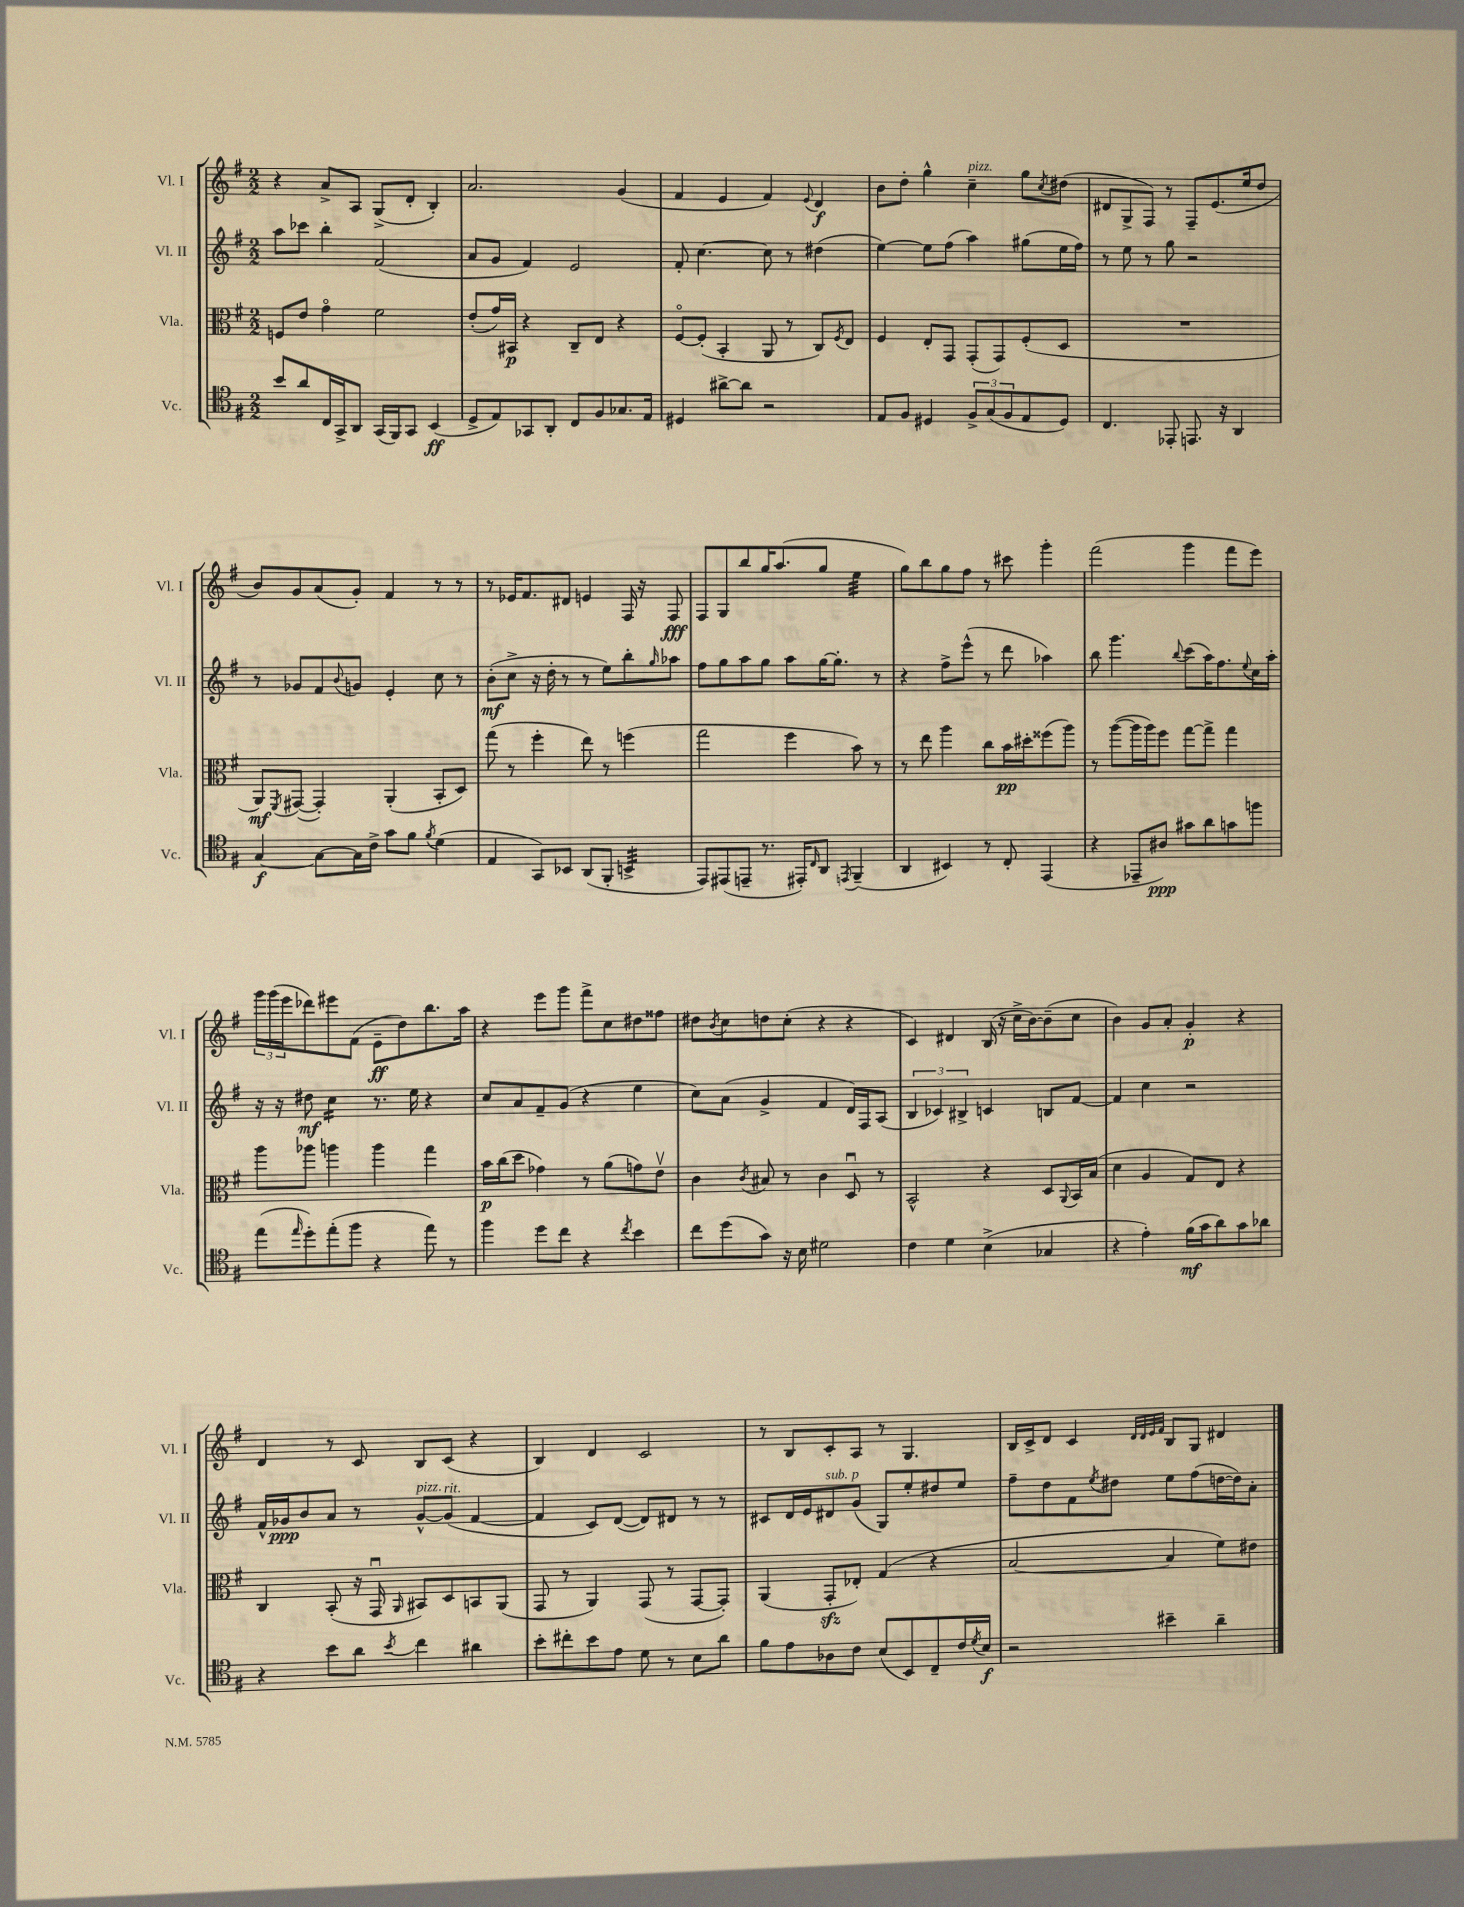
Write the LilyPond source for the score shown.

<<
\new StaffGroup <<
\new Staff = "s0" \with { instrumentName = "Vl. I" shortInstrumentName = "Vl. I" } {
    \clef treble \key g \major \numericTimeSignature \time 2/2
    r4 a'8-> a8 g8->( d'8-. b4-.) |
    a'2. g'4( |
    fis'4 e'4 fis'4) \appoggiatura { e'8 } d'4\f |
    b'8 d''8-. g''4-^ c''4--^\markup { \italic "pizz." } g''8 \acciaccatura { c''8 } dis''8( |
    dis'8 g8-> fis8) r8 fis8-- e'8.( e''16 d''8 |
    b'8) g'8 a'8( g'8-.) fis'4 r8 r8 |
    r8 ees'16 fis'8. dis'8 e'4 fis16 r16 fis8\fff |
    fis8 g8 b''8 g''16 a''8.( g''8 e''4:32 |
    g''8) b''8 g''8 fis''8 r8 cis'''8 g'''4-. |
    fis'''2( g'''4 fis'''8 e'''8) |
    \tuplet 3/2 { g'''16 g'''16( e'''16 } des'''8) eis'''8 fis'8( e'8--\ff d''8) b''8. a''16 |
    r4 e'''8 g'''8 fis'''8-> c''8 dis''8 fisis''8 |
    dis''8 \acciaccatura { b'8 } c''8 d''8 c''8-.( r4 r4 |
    c'4) dis'4 b16( r16 c''16-> b'16~) b'8--( c''8 |
    b'4) g'8 a'8-. g'4-.\p r4 |
    d'4 r8 c'8 b8 c'8( r4 |
    b4) d'4 c'2 |
    r8 b8 c'8-. a8 r8 g4. |
    b16 c'16-> d'8 c'4 \grace { d'32 d'32 e'32 fis'32 } b8 g8 dis'4 \bar "|." |
}
\new Staff = "s1" \with { instrumentName = "Vl. II" shortInstrumentName = "Vl. II" } {
    \clef treble \key g \major \numericTimeSignature \time 2/2
    a''8 ces'''8 b''4-. fis'2( |
    a'8 g'8 fis'4) e'2 |
    fis'8-. c''4.~ c''8 r8 dis''4( |
    e''4~) e''8 fis''8( a''4) gis''8( e''16 fis''16) |
    r8 e''8 r8 g''8 r2 |
    r8 ges'8 fis'8 \appoggiatura { b'8 } g'8 e'4-. c''8 r8 |
    b'8-.\mf( c''8-> r16 d''16-. r8 r8 e''8) b''8-. \grace { g''16 } aes''8 |
    fis''8 g''8 a''8 g''8 a''8 g''16~ g''8.-. r8 |
    r4 fis''8-> e'''8-^( r8 d'''8 aes''4) |
    b''8 g'''4. \appoggiatura { b''8 } c'''8( a''16) fis''8. \appoggiatura { e''8 } c''16 a''16-. |
    r16 r16 dis''8\mf c''4:16 r8. e''16 r4 |
    c''8 a'8 fis'8-- g'8( r4 e''4 |
    c''8) a'8( g'4-> fis'4 d'16) fis16 a8( |
    \tuplet 3/2 { b4 ces'4) bis4-> } c'4 b8 fis'8~ |
    fis'4 c''4 r2 |
    fis'16-^ ges'16\ppp b'8 a'8 r8 ges'8~-^^\markup { \italic "pizz." } ges'8^\markup { \italic "rit." }( fis'4~ |
    fis'4 c'8) d'8~( d'8) dis'8 r8 r8 |
    cis'8 d'16 e'16 dis'8^\markup { \italic "sub. p" } g'8( g8) e''8-. dis''8 e''8 |
    fis''8-- d''8 fis'8 \acciaccatura { e''8 } dis''8 e''8 fis''8( d''16~ d''16) a'8-. \bar "|." |
}
\new Staff = "s2" \with { instrumentName = "Vla." shortInstrumentName = "Vla." } {
    \clef alto \key g \major \numericTimeSignature \time 2/2
    f8 e'8 g'4\flageolet fis'2 |
    e'8-.( g'16) bis,16\p r4 c8-- e8 r4 |
    fis8~\flageolet fis8-.( b,4-. a,8 r8 c8) \acciaccatura { fis8 } e8 |
    fis4 e8-. g,8 g,8-.( g,8) fis8-.( d8 |
    R1 |
    a,8\mf) \acciaccatura { fis,8 } gis,8~( gis,4-.) a,4-.( b,8-. d8) |
    g''8( r8 fis''4-. e''8) r8 f''4( |
    g''2 fis''4 b'8) r8 |
    r8 e''8 a''4 c''8 b'16\pp dis''16-. fisis''8( a''8) |
    r8 a''8~( a''16 a''16) fis''8 g''8~ g''8-> g''4 |
    a''8 aes''8 a''4 a''4 g''4 |
    b'16\p c''16( d''8 ges'4) r8 a'8( g'8) e'8\upbow |
    c'4 \acciaccatura { c'8 } bis8 r8 c'4 d8\downbow r8 |
    b,2-^ r4 d8 \appoggiatura { a,8 } b,16 b16( |
    d'4 a4 g8) e8 r4 |
    c4 b,8-.( r16 g,16\downbow \grace { a,16 } bis,8) d8 b,8 a,8( |
    g,8 r8 a,4) g,8( r8 g,8~ g,8-.) |
    a,4( g,8-.\sfz ees8-.) g4( r4 |
    b2~ b4 fis'8) eis'8 \bar "|." |
}
\new Staff = "s3" \with { instrumentName = "Vc." shortInstrumentName = "Vc." } {
    \clef tenor \key g \major \numericTimeSignature \time 2/2
    b'8 a'8 c16 g,16-> a,8 g,16( fis,16) g,8 b,4\ff( |
    d8-> e8) ges,8 a,8-. c8 fis8 ges8. e16 |
    dis4 ais'8~-> ais'8 r2 |
    e8 fis8 dis4 \tuplet 3/2 { fis8-> g8( fis8 } e8 dis8) |
    c4. ees,8-. e,8. r16 a,4 |
    g4~\f g8~ g16 c'16-> g'8 fis'8 \acciaccatura { fis'8 } d'4( |
    e4 g,8) bes,8 a,8( fis,8-. b,4:32-> |
    e,8) eis,8( e,8-- r8. eis,16-.) \grace { c16 } a,8 \acciaccatura { e,8 } fis,4--( |
    a,4 bis,4) r8 c8-. e,4( |
    r4 ees,8-- ais8\ppp) gis'8 a'8 g'8 f''8 |
    e''8( \grace { e''16 } d''8-.) e''8-.( fis''8 r4 e''8) r8 |
    fis''4 d''8 c''8 r4 \acciaccatura { c''8 } b'4 |
    c''8 d''8( g'8) r16 b16 dis'2 |
    c'4 d'4 b4->( ges4 |
    r4 e'4-.) fis'16\mf( g'16 a'8) g'8 aes'8 |
    r4 b'8 a'8 \acciaccatura { b'8 } c''4 ais'4 |
    b'8-. cis''8-. b'8 e'8 d'8 r8 b8 a'8 |
    fis'8 e'8 aes8 c'8 b8( b,8) c8-- c'16 \acciaccatura { d'8 } b16\f |
    r2 bis'4-- a'4-- \bar "|." |
}
>>
>>
\layout { \context { \Score \remove "Bar_number_engraver" } }
